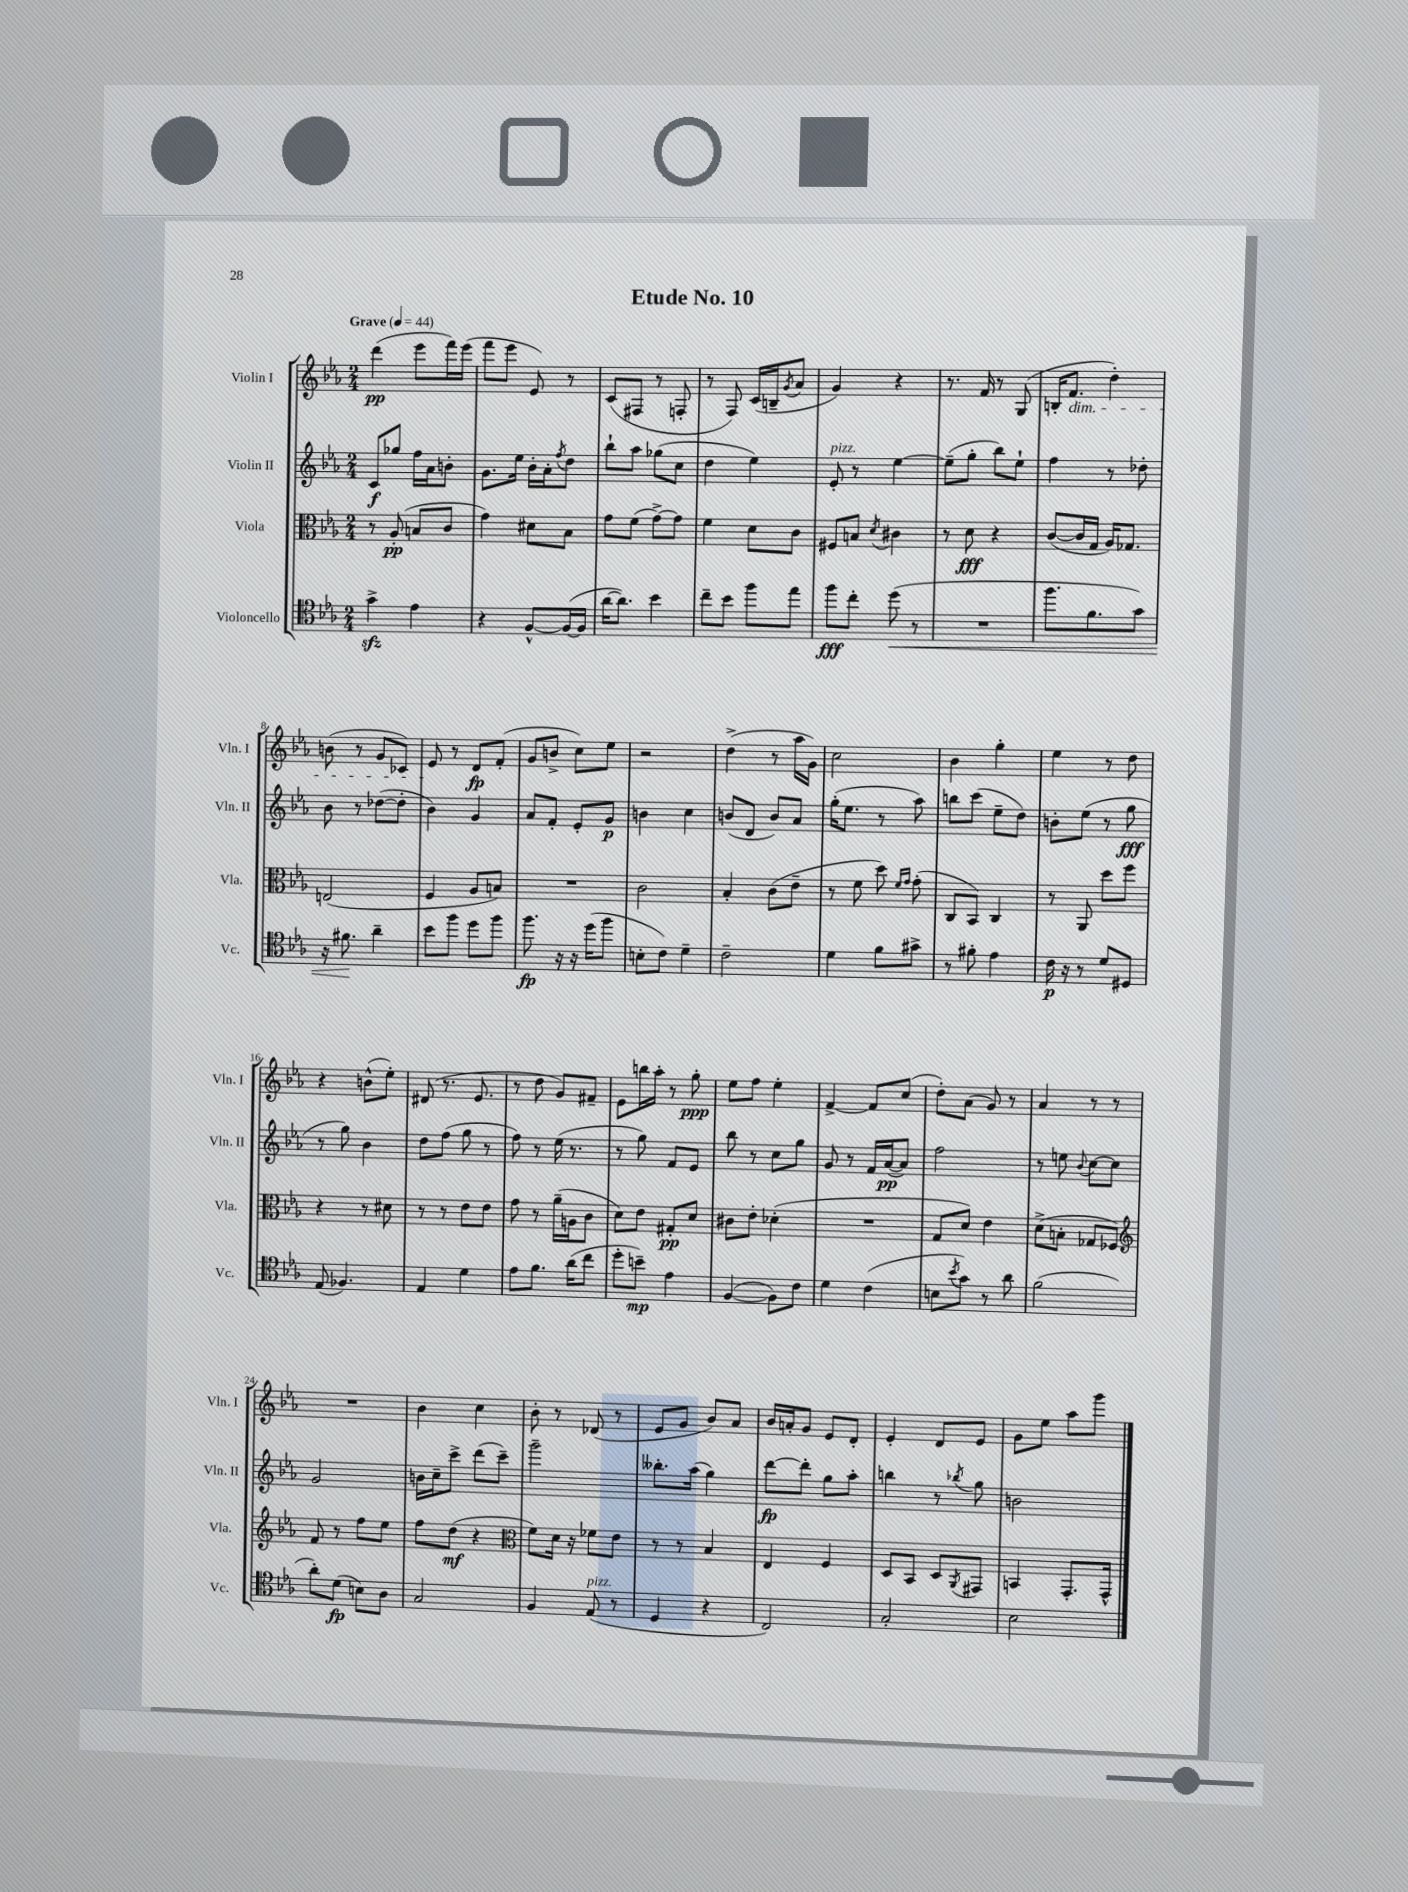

**kern	**kern	**kern	**kern
*staff4	*staff3	*staff2	*staff1
*clefC4	*clefC3	*clefG2	*clefG2
*k[b-e-a-]	*k[b-e-a-]	*k[b-e-a-]	*k[b-e-a-]
*M2/4	*M2/4	*M2/4	*M2/4
*MM44	*MM44	*MM44	*MM44
4g^\	8r	8c/L	(4ddd\
.	(8A-'/	8gg-/J	.
4e-\	8B/L	16ff\LL	8eee-\L
.	.	16a-\J	.
.	8c/J	8b'\J	16fff\L)
.	.	.	(16eee-\JJ
=	=	=	=
4r	4g\)	8.g\L	8fff\L
.	.	.	8eee-\J
.	.	16ee-\Jk	.
[8F^^/L	8d#\L	16b-'\LL	8e-/)
.	.	16a-'\J	.
.	.	8qff/	.
(16F/_L	8B-\J	8dd\J	8r
16F/]JJ	.	.	.
=	=	=	=
[16a-\LK	8g\L	8bb-`\L	(8c/L
8.a-\]J)	.	.	.
.	(8f\J	8aa-\J	8F#/J
4b-\	[8g^\L)	(8gg-\L	8r
.	8g\]J	8cc\J	8F'/
=	=	=	=
8cc~\L	4f\	4dd\	8r
8b-\J	.	.	8F/)
8ff\L	8d\L	4ee-\)	(16c/LL
.	.	.	16B~/J
.	.	.	8qg/
8ee-\J	8c\J	.	8a-/J
=	=	=	=
8ff\L	8F#/L	8e-'/	4g/)
8cc'\J	8B/J	8r	.
.	8qd/	.	.
(8dd\	4c#\	[4ee-\	4r
8r	.	.	.
=	=	=	=
2r	8r	(8ee-~\]L	8.r
.	8d\	8gg'\J	.
.	.	.	16f/
.	4r	8bb-\L)	8r
.	.	8ee-`\J	(8G/
=	=	=	=
8.ff\L	([8c/L	4ff\	16B'/LK
.	.	.	8.f/J
.	16c/]L	.	.
8.f\	16G/JJ	.	.
.	16A-/LK)	8r	4dd'\)
.	8.G-/J	.	.
8g\J)	.	8dd-'\	.
=	=	=	=
16r	(2E/	8b-\	(8b\
8.f#\	.	.	.
.	.	8r	8r
4a-~\	.	([8dd-\L	8g/L
.	.	8dd-'\]J	8c-/J)
=	=	=	=
8b-\L	4F/	4b-\)	8e-/
8ff\J	.	.	8r
8dd\L	8A-/L	4g/	8d/L
8ff\J	8B/J)	.	(8f'/J
=	=	=	=
8.ff\	2r	8a-/L	8g/L
.	.	8f'/J	8b^/J
16r	.	.	.
16r	.	8e-'/L	8cc\L)
(16dd\LK	.	.	.
8ff\J	.	8g/J	8ee-\J
=	=	=	=
8B'\L	2c\	4b\	2r
8c\J)	.	.	.
4d~\	.	4cc\	.
=	=	=	=
2c~\	4B-'/	(8b/L	(4dd^\
.	.	8d/J	.
.	(8c\L	8b/L)	8r
.	8e-~\J	8a-/J	16aa-\LL
.	.	.	16g\JJ)
=	=	=	=
4d\	8r	(16gg'\LK	2cc\
.	.	8.ee-\J	.
.	8f\	.	.
8f\L	8dd\)	8r	.
.	16qqf/LL	.	.
.	16qqg/JJ	.	.
8g#^\J	(8g'\	8aa-\)	.
=	=	=	=
8r	8C/L	8bb\L	4b-\
8f#'\	8BB-/J)	(8ccc\J	.
4e-\	4C/	8ee-~\L	4gg'\
.	.	8dd\J)	.
=	=	=	=
16c\	8r	8b'\L	4ee-\
16r	.	.	.
8r	8AA-/	(8ee-\J	.
8d/L	8dd\L	8r	8r
8D#/J	8ff\J	8gg\	8dd\
=	=	=	=
(8E-/	4r	8r	4r
4.F-/)	.	8gg\)	.
.	8r	4b-\	(8b^^\L
.	8d#\	.	8ee-'\J)
=	=	=	=
4E-/	8r	8dd\L	(8d#/
.	8r	(8ff\J	8.r
4d\	8e-\L	8gg\	.
.	.	.	8.e-/
.	8e-\J	8r	.
=	=	=	=
8e-\L	8g\	8ff\)	8r
8.f\J	8r	8r	8dd\
.	(16a-~\LL	(16ee-\	8g/L)
(16a-\LK	16A\J	8.r	.
8cc\J	8c\J	.	8f#~/J
=	=	=	=
8dd'\L	8d\L)	8r	8e-\L
8b~\J)	8e-\J	8gg\)	16bb\L
.	.	.	16aa-'\JJ
4e-\	8G#'/L	8f/L	8r
.	8d/J	8e-/J	8gg'\
=	=	=	=
([4F/	8c#\L	8bb-\	8ee-\L
.	8e-'\J	8r	8ff\J
8F\]L)	(4d-'\	8cc\L	4ee-'\
8c\J	.	8gg\J	.
=	=	=	=
4d\	2r	8g/	[4f^/
.	.	8r	.
(4c\	.	16f/LL	8f/]L
.	.	([16a-/J	.
.	.	8a-/]J)	(8cc/J
=	=	=	=
8B\L	8G/L	2ff\	8dd'\L)
8qb-/	.	.	.
8g\J)	8d/J)	.	(8a-\J
8r	4e-\	.	8g/)
8a-\	.	.	8r
=	=	=	=
(2f\	(8d^\L	8r	4a-/
.	8B'\J	8ee\	.
.	.	8qqb-/	.
.	8G-/L	[8cc\L	8r
.	8F-/J)	8cc\]J	8r
=	=	=	=
*	*clefG2	*	*
8a-'\L)	8f/	2g/	2r
(8d\J	8r	.	.
8B\L)	8ff\L	.	.
8A-\J	8ee-\J	.	.
=	=	=	=
2G/	8ff\L	16b\LL	4b-\
.	.	16cc~\J	.
.	(8dd\J	8ccc^\J	.
.	4r	(8ddd\L	4cc\
.	.	8ccc~\J)	.
=	=	=	=
*	*clefC3	*	*
4F/	8f\L)	2ggg~\	8b-'\
.	16d\Jk	.	8r
.	16r	.	.
(8E-/	8f-\L	.	(8d-/
8r	8e-\J	.	8r
=	=	=	=
4D/	8r	8.bb--'\L	8e-/L
.	8r	.	8g/J
.	.	(16aa-\Jk	.
4r	4B-/	4gg\)	8b-/L)
.	.	.	8a-/J
=	=	=	=
2C/)	4E-/	[8ddd\L	16b-/LL
.	.	.	16a'/J
.	.	8ddd'\]J	8g/J
.	4F/	8gg\L	8e-/L
.	.	8aa-'\J	8d'/J
=	=	=	=
2G'/	8D/L	4bb\	4e-'/
.	8BB-/J	.	.
.	8D/L	8r	8d/L
.	8qAA-/	8qbb-/	.
.	8GG#/J	8gg\	8e-/J
=	=	=	=
2B-\	4BB/	2b\	8g\L
.	.	.	8ee-\J
.	8.GG'/L	.	8aa-\L
.	.	.	8ggg\J
.	16GG^^/Jk	.	.
==	==	==	==
*-	*-	*-	*-
